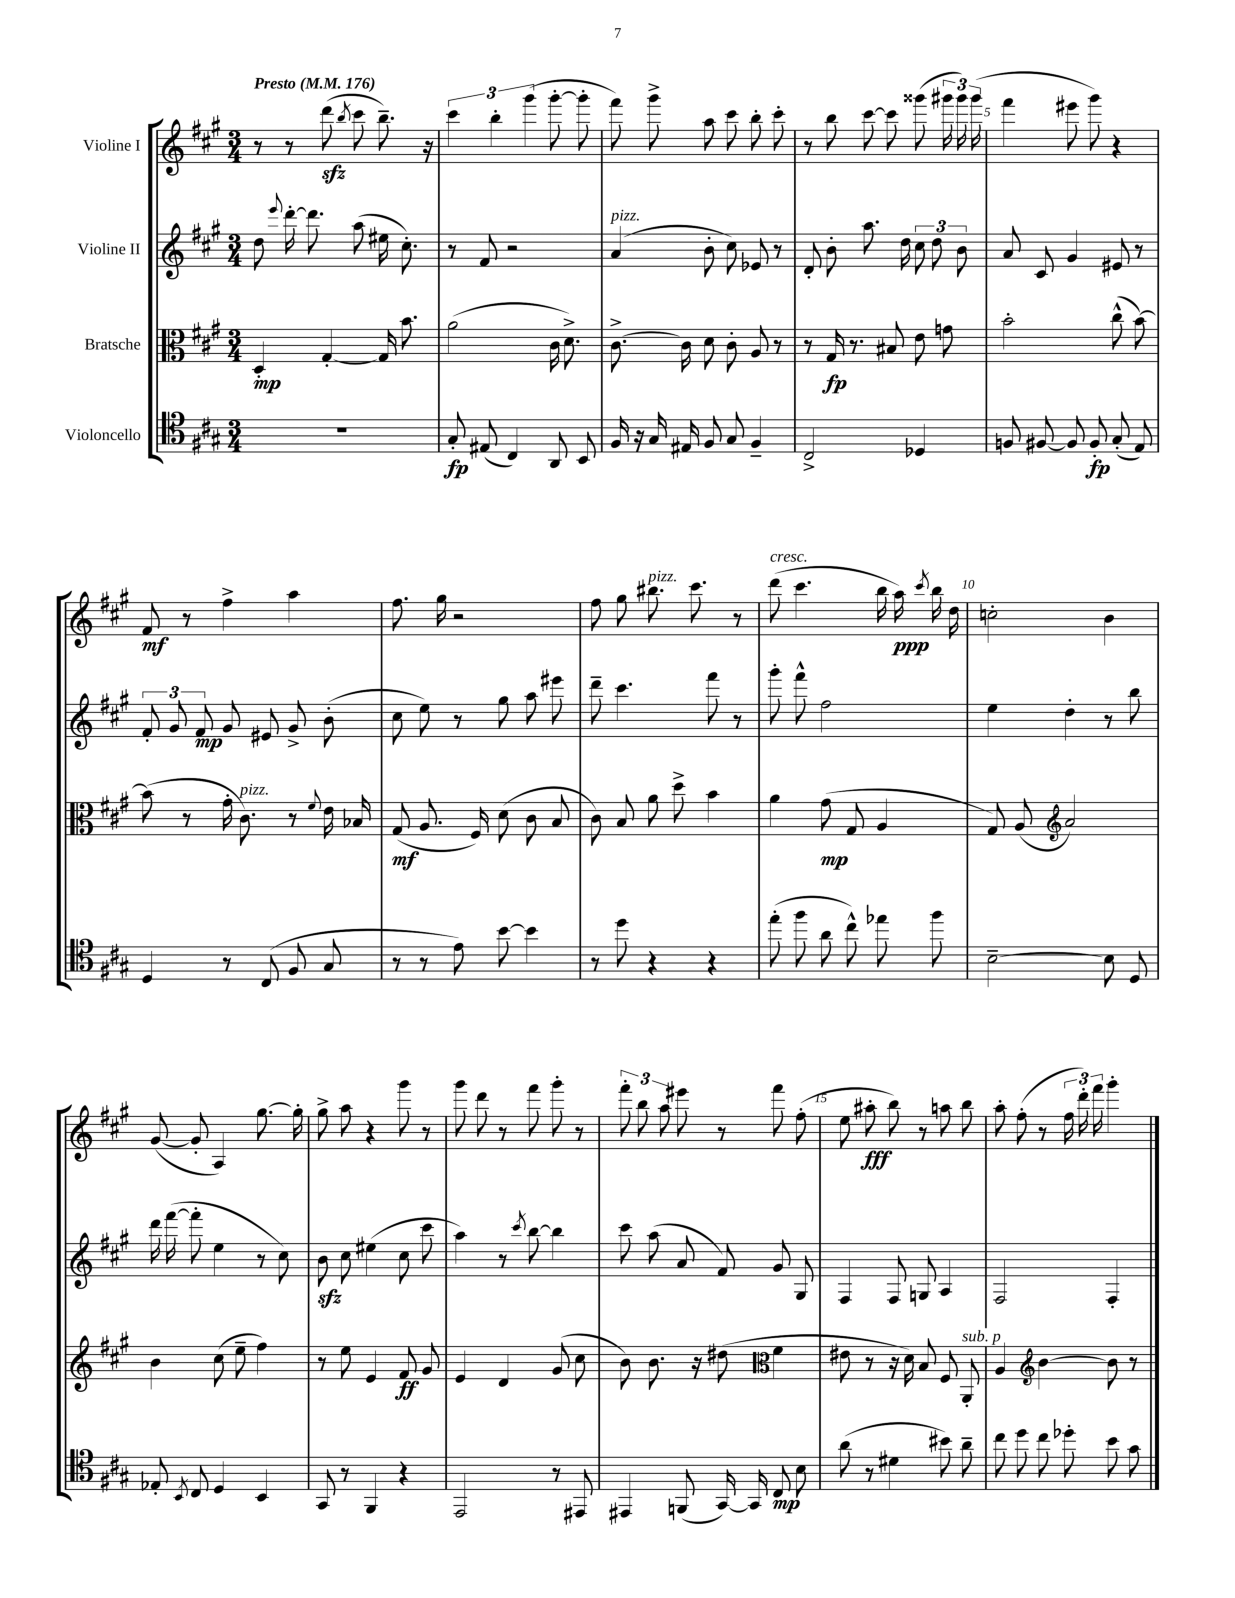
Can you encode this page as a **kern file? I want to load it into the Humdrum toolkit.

**kern	**kern	**kern	**kern
*staff4	*staff3	*staff2	*staff1
*clefC4	*clefC3	*clefG2	*clefG2
*k[f#c#g#]	*k[f#c#g#]	*k[f#c#g#]	*k[f#c#g#]
*M3/4	*M3/4	*M3/4	*M3/4
*MM176	*MM176	*MM176	*MM176
2.r	4D'	8dd	8r
.	.	8qqeee	.
.	.	[16ddd'	8r
.	.	8.ddd]	.
.	[4G#'	.	(8ddd
.	.	.	8qbb
.	.	(8aa	8ccc#
.	16G#]	16ee#	8.bb~)
.	8.b	8.cc#')	.
.	.	.	16r
=	=	=	=
8G#'	(2a	8r	6ccc#
(8E#	.	8f#	.
.	.	.	6bb'
4C#)	.	2r	.
.	.	.	(6ggg#
8AA	16c#	.	[8ggg#'
.	8.d^)	.	.
8BB	.	.	8ggg#']
=	=	=	=
16F#	[8.c#^	(4a	8fff#)
16r	.	.	.
16G#	.	.	8ggg#^
16E#	16c#]	.	.
8F#	8d	8b'	8aa
8G#	8c#'	8cc#)	8ccc#
4F#~	8A	8e-	8bb'
.	8r	8r	8ccc#'
=	=	=	=
2C#^	8r	8d'	8r
.	16G#	8b'	8bb
.	8.r	.	.
.	.	8.aa	[8ccc#
.	8B#	.	8ccc#]
.	.	16dd	.
4D-	8e	12cc#	(8ggg##
.	.	12dd	.
.	8g	.	24ggg#
.	.	12b	24ggg#)
.	.	.	(24ggg#
=	=	=	=
8F	2b'	8a	4fff#
[8F#	.	8c#	.
8F#]	.	4g#	8eee#
8F#'	.	.	8ggg#)
(8G#'	(8cc#^^	8e#	4r
8E)	[8b)	8r	.
=	=	=	=
4D	(8b]	12f#'	8f#
.	.	12g#	.
.	8r	.	8r
.	.	12f#	.
8r	16g#'	8g#	4ff#^
.	8.c#)	.	.
(8C#	.	8e#	.
8F#	8r	8g#^	4aa
.	8qqf#	.	.
8G#	16e	(8b'	.
.	16B-	.	.
=	=	=	=
8r	(8G#	8cc#	8.ff#
8r	8.A	8ee)	.
.	.	.	16gg#
8e)	.	8r	2r
.	16F#)	.	.
[8b	(8d	8gg#	.
4b]	8c#	8aa	.
.	8B	8eee#	.
=	=	=	=
8r	8c#)	8ddd~	8ff#
8dd	8B	4.ccc#	8gg#
4r	8a	.	8.bb#
.	8dd^	.	.
.	.	.	8.ccc#
4r	4b	8fff#	.
.	.	8r	8r
=	=	=	=
(8ee'	4a	8ggg#'	(8ddd
8ff#	.	8fff#^^	4.ccc#
8a	(8g#	2ff#	.
8cc#^^)	8G#	.	.
8ee-	4A	.	16bb
.	.	.	16aa)
.	.	.	8qccc#
8ff#	.	.	16bb
.	.	.	16dd
=	=	=	=
[2B~	8G#)	4ee	2cc'
.	(8A	.	.
*	*clefG2	*	*
.	2a)	4dd'	.
8B]	.	8r	4b
8D	.	8bb	.
=	=	=	=
8E-'	4b	16ddd	([8g#
.	.	([16fff#	.
8qBB	.	.	.
8C#	.	8fff#']	8g#']
4D	(8cc#	4ee	4A)
.	8ee~	.	.
4BB	4ff#)	8r	[8.gg#
.	.	8cc#)	.
.	.	.	16gg#']
=	=	=	=
8GG#	8r	8b	8gg#^
8r	8ee	8cc#	8aa
4FF#	4e	(4ee#	4r
4r	8f#	8cc#	8ggg#
.	8g#	8ccc#	8r
=	=	=	=
2EE	4e	4aa)	8ggg#
.	.	.	8ddd
.	4d	8r	8r
.	.	8qccc#	.
.	.	[8bb	8fff#
8r	(8g#	4bb]	8ggg#'
8EE#	8cc#	.	8r
=	=	=	=
4EE#	8b)	8ccc#	12fff#'
.	.	.	12bb
.	8.b	(8aa	.
.	.	.	12aa
(8FF	.	8a	8eee#
.	16r	.	.
[16GG#)	(8dd#	8f#)	8r
16GG#]	.	.	.
*	*clefC3	*	*
8C#	4f#	8g#	8fff#
8B	.	8G#	(8ff#'
=	=	=	=
(8a	8e#	4F#	8ee
8r	8r	.	8aa#'
4d#	16r	8F#	8bb)
.	16d)	.	.
.	8B	8G	8r
8b#)	8F#	4A	8aa
8a~	8AA'	.	8bb
=	=	=	=
8cc#	4A	2F#	8aa'
8dd	.	.	(8ff#'
*	*clefG2	*	*
8cc#	[4b	.	8r
8dd-'	.	.	24ff#
.	.	.	24ddd')
.	.	.	24fff#
8b	8b]	4F#'	4ggg#'
8g#	8r	.	.
==	==	==	==
*-	*-	*-	*-
